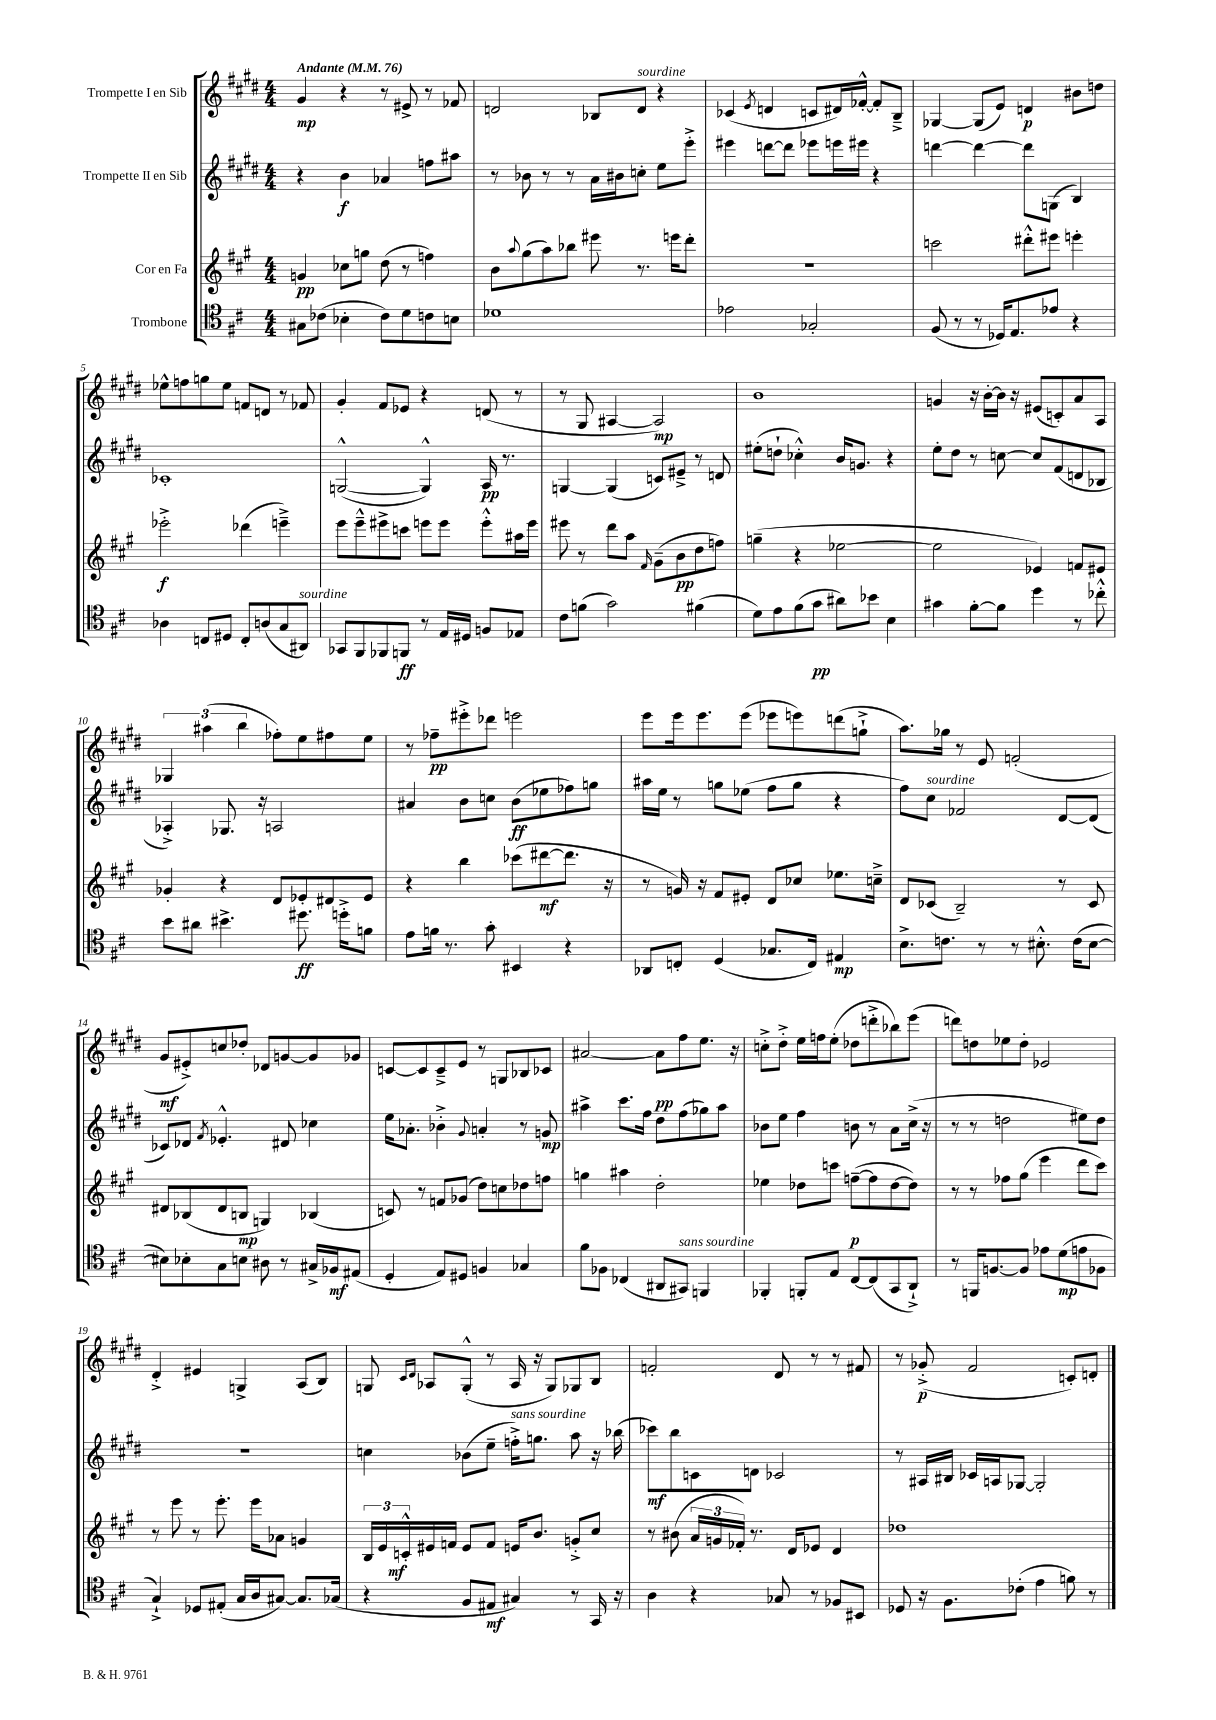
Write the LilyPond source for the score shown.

<<
\new StaffGroup <<
\new Staff = "s0" \with { instrumentName = "Trompette I en Sib" } {
    \clef treble \key e \major \numericTimeSignature \time 4/4 \tempo "Andante" 4 = 76
    gis'4\mp r4 r8 eis'8-> r8 fes'8 |
    d'2 bes8 d'8^\markup { \italic "sourdine" } r4 |
    ces'4( \acciaccatura { e'8 } d'4 c'8 dis'16) fes'16~-.-^ fes'8-. b8---> |
    ges4~ ges8( e'8) d'4\p bis'8 d''8 |
    ees''8-^ f''8 g''8 ees''8 f'8 d'8 r8 fes'8 |
    gis'4-. fis'8 ees'8 r4 d'8( r8 |
    r8 gis8 ais4~ ais2\mp) |
    b'1 |
    g'4 r16 b'16~-. b'16 r16 eis'8( c'8-.) a'8 a8 |
    \tuplet 3/2 { ges4 ais''4( b''4 } fes''8-.) e''8 fis''8 e''8 |
    r8 fes''8--\pp eis'''8-.-> des'''8 e'''2 |
    e'''8 e'''16 e'''8. e'''8( ees'''8 e'''8) d'''8( g''8-!-> |
    a''8.) ges''16 r8 e'8 f'2-.( |
    gis'8\mf eis'8-.->) c''8 des''8-. des'8 g'8~ g'8 ges'8 |
    c'8~ c'8 c'8---> e'8 r8 g8 bes8 ces'8 |
    ais'2~ ais'8\pp fis''8 e''8. r16 |
    c''8-.-> dis''8-.-> e''16 f''16 e''8-.( des''8 d'''8-.-> bes''8) e'''8( |
    d'''8) d''8 ees''8 d''8-. ees'2 |
    dis'4-.-> eis'4 g4-> a8( b8) |
    g8 \grace { cis'16 dis'16 } aes8 g8-.-^( r8 aes16 r16 g8) ges8 b8 |
    f'2-. dis'8 r8 r8 fis'8 |
    r8 ges'8-.->\p( fis'2 c'8-.) d'8-. \bar "|." |
}
\new Staff = "s1" \with { instrumentName = "Trompette II en Sib" } {
    \clef treble \key e \major \numericTimeSignature \time 4/4
    r4 b'4\f aes'4 f''8 ais''8 |
    r8 bes'8 r8 r8 a'16 bis'16 c''8-. e''8 e'''8-.-> |
    eis'''4 d'''8~ d'''8 ees'''8 e'''16 eis'''16 r4 |
    d'''4~ d'''4~ d'''8 g8( b4) |
    ces'1-. |
    g2~-^( g4-^) a16\pp r8. |
    g4~ g4( c'8) eis'8---> r8 d'8 |
    eis''8-.( d''8-! ces''4-.-^) b'16 g'8. r4 |
    e''8-. dis''8 r8 c''8~ c''8 fis'8( d'8 bes8 |
    aes4-.->) ges8. r16 a2 |
    ais'4 b'8 c''8 b'8\ff( ees''8 fes''8) g''8 |
    ais''16 e''16 r8 g''8 ees''8( fis''8 g''8 r4 |
    fis''8) cis''8^\markup { \italic "sourdine" } fes'2 dis'8~ dis'8( |
    ces'8) des'8 \acciaccatura { fis'8 } ees'4.-.-^ dis'8 ces''4 |
    e''16 aes'8.-. bes'4-.-> \appoggiatura { gis'8 } a'4-. r8 g'8\mp |
    ais''4-> cis'''8. fis''16 dis''8 fis''8( ges''8) ais''8 |
    bes'8 e''8 fis''4 b'8 r8 a'8 cis''16->( r16 |
    r8 r8 d''2 eis''8) d''8 |
    R1 |
    c''4 bes'8( e''8-- f''16-.->^\markup { \italic "sans sourdine" }) g''8. a''8 r16 bes''16( |
    ces'''8\mf) b''8 c'8 d'8 ces'2 |
    r8 ais16 bis16 ces'16 a16 ges8~ ges2-. \bar "|." |
}
\new Staff = "s2" \with { instrumentName = "Cor en Fa" } {
    \clef treble \key a \major \numericTimeSignature \time 4/4
    g'4\pp ces''8 g''8 d''8( r8 f''4) |
    b'8 \appoggiatura { a''8 } gis''8( a''8) bes''8 eis'''8 r8. e'''16 d'''8-. |
    R1 |
    c'''2 dis'''8-.-^ eis'''8 e'''4-. |
    ees'''2-.->\f des'''4( e'''4--->) |
    e'''8 e'''8---^ eis'''8-> c'''8 e'''8 e'''8 e'''8-.-^ ais''16 e'''16 |
    eis'''8 r8 d'''8 a''8 \grace { fis'16 } gis'8--( b'8\pp d''8 f''8) |
    g''4--( r4 ees''2~ |
    ees''2 ees'4) f'8 eis'8 |
    ges'4-. r4 d'8 ees'8-. dis'8 ees'8 |
    r4 b''4 ces'''8( dis'''8~\mf dis'''8. r16 |
    r8 g'16) r16 fis'8 eis'8-. d'8 ces''8 ees''8. c''16---> |
    d'8 ces'8( b2--) r8 ces'8 |
    dis'8 bes8( dis'8 b8\mp g4) bes4( |
    c'8) r8 f'8 ges'8( d''8) c''8 des''8 f''8 |
    g''4 ais''4 d''2-. |
    ees''4 des''8 c'''8 f''8~--\p( f''8 des''8~ des''8) |
    r8 r8 fes''8 gis''8( e'''4 d'''8 cis'''8) |
    r8 e'''8 r8 e'''8.-. e'''16 aes'8 g'4 |
    \tuplet 3/2 { b16 e'16 c'16-.-^\mf } eis'16 f'16 eis'8 f'8 e'16 b'8. g'8-.-> cis''8 |
    r8 bis'8( \tuplet 3/2 { a'16 g'16 fes'16-.) } r8. d'16 ees'8 d'4 |
    des''1 \bar "|." |
}
\new Staff = "s3" \with { instrumentName = "Trombone" } {
    \clef tenor \key d \major \numericTimeSignature \time 4/4
    gis8 ces'8( bes4-. ces'8) d'8 c'8 b8 |
    des'1 |
    ees'2 ges2-. |
    fis8( r8 r8 des16) e8. ees'8 r4 |
    aes4 c8 dis8 c8-. a8( g8 ais,8^\markup { \italic "sourdine" }) |
    ges,8 fis,8 fes,8 f,8\ff r8 e16 dis16 f8 ees8 |
    cis'8 f'8( g'2) fis'4( |
    d'8) e'8 fis'8( g'8\pp ais'8) bes'8 b4 |
    gis'4 fis'8~-. fis'8 d''4 r8 ces''8-.-^ |
    b'8 ais'8 bis'4.-> dis''8.\ff d''16-.-> f'8 |
    e'8 f'16 r8. g'8-. bis,4 r4 |
    aes,8 c8-. d4( ges8. c16) eis4\mp |
    b8.-> c'8. r8 r8 bis8.-.-^ c'16( bis8~ |
    bis8) bes8-. g8 b8 ais8 r8 gis16-> fes16\mf eis8( |
    d4-. e8) dis8 f4 ges4 |
    fis'8 fes8 ces4( ais,8 gis,8^\markup { \italic "sans sourdine" }) f,4 |
    fes,4-. f,8-. e8 cis8~ cis8( g,8 a,8-!->) |
    r8 f,16 f8.~ f8 ees'8 d'8\mp( e'8 fes8 |
    g4-!->) des8 eis8-.( g16 a16 gis8~) gis8. ges16( |
    r4 fis8 eis8\mf gis4) r8 g,16 r16 |
    a4 r4 ges8 r8 fes8 bis,8 |
    des8 r16 fis8. ces'8-.( e'4 f'8) r8 \bar "|." |
}
>>
>>
